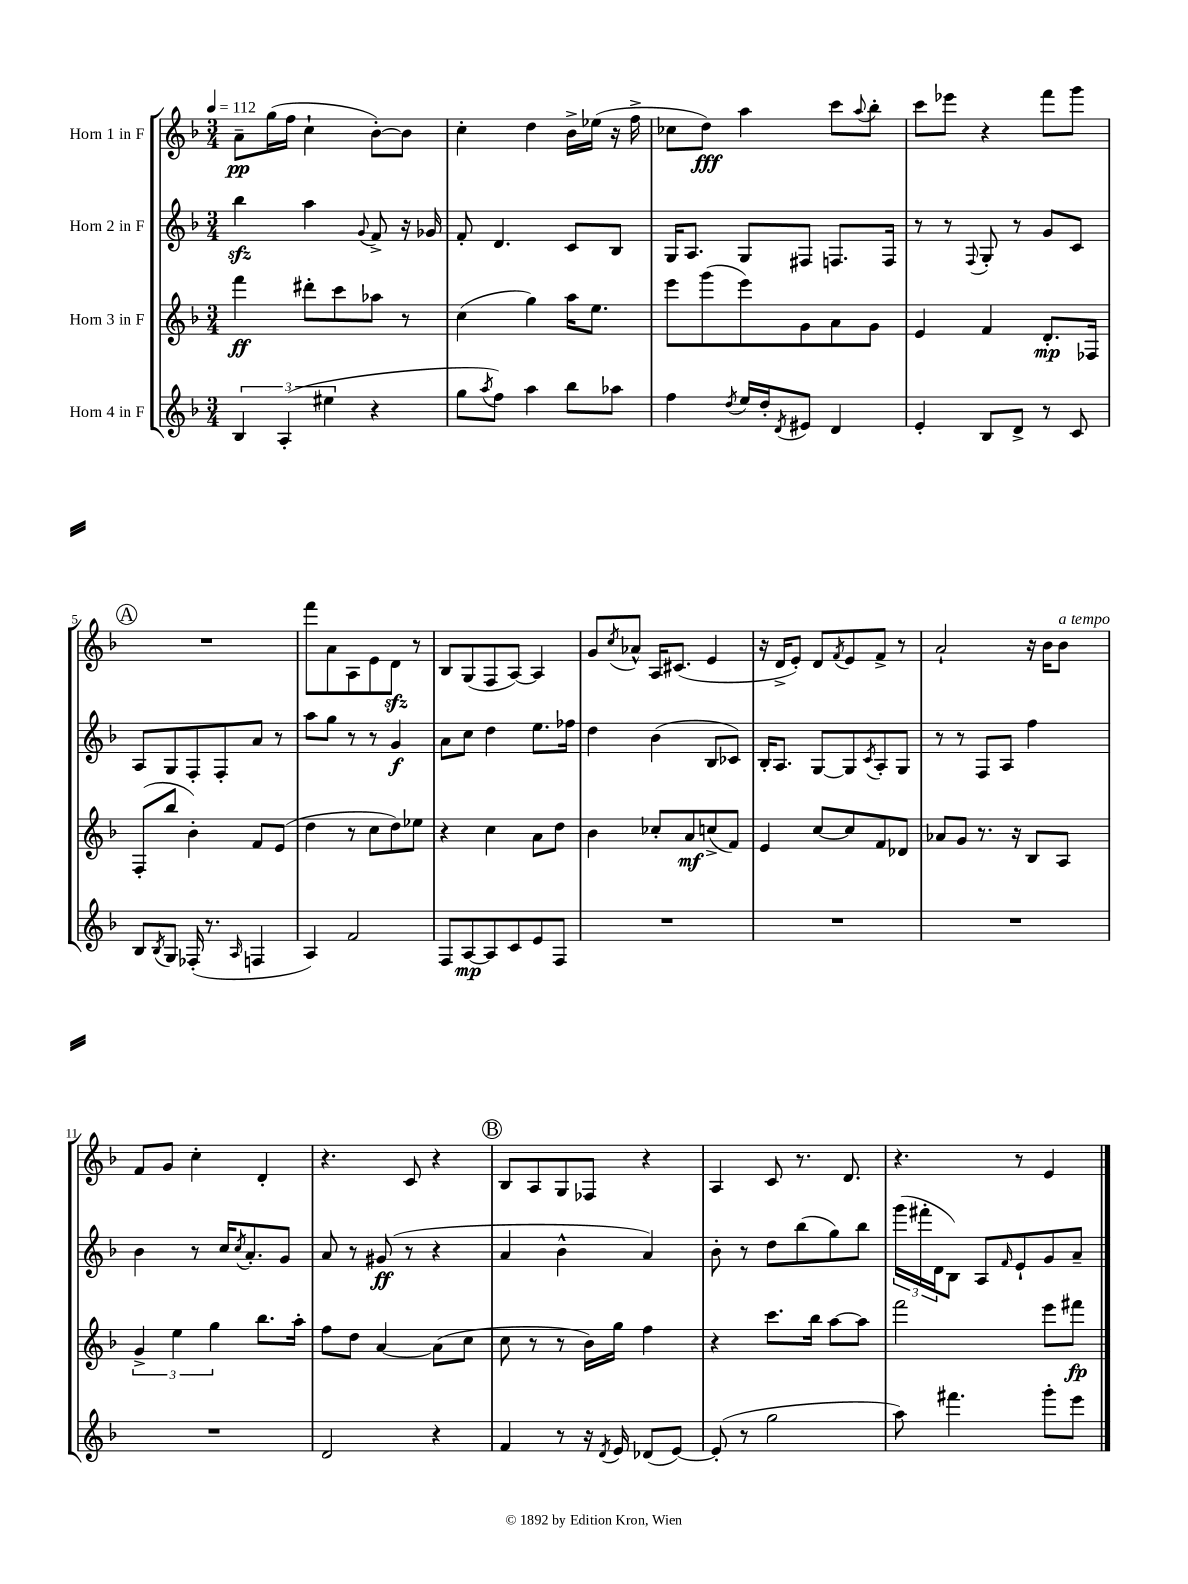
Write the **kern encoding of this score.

**kern	**dynam	**kern	**dynam	**kern	**dynam	**kern	**dynam
*part4	*part4	*part3	*part3	*part2	*part2	*part1	*part1
*staff4	*staff4	*staff3	*staff3	*staff2	*staff2	*staff1	*staff1
*I"Horn 4 in F	*	*I"Horn 3 in F	*	*I"Horn 2 in F	*	*I"Horn 1 in F	*
*clefG2	*	*clefG2	*	*clefG2	*	*clefG2	*
*k[b-]	*	*k[b-]	*	*k[b-]	*	*k[b-]	*
*M3/4	*	*M3/4	*	*M3/4	*	*M3/4	*
*MM112	*	*MM112	*	*MM112	*	*MM112	*
=1	=1	=1	=1	=1	=1	=1	=1
6B-/	.	4fff\	ff	4bb-zz\	.	8a~\L	pp
.	.	.	.	.	.	(16gg\L	.
(6A'/	.	.	.	.	.	.	.
.	.	.	.	.	.	16ff\JJ	.
.	.	8ddd#X'\L	.	4aa\	.	4cc`\	.
6ee#X\	.	.	.	.	.	.	.
.	.	8ccc\	.	.	.	.	.
.	.	.	.	8qqg/	.	.	.
4r	.	8aa-X\J	.	8f^/	.	[8b-'\L)	.
.	.	8r	.	16r	.	8b-\J]	.
.	.	.	.	16g-X/	.	.	.
=2	=2	=2	=2	=2	=2	=2	=2
8gg\L	.	(4cc\	.	8f'/	.	4cc'\	.
8qaa/	.	.	.	.	.	.	.
8ff\J)	.	.	.	4.d/	.	.	.
4aa\	.	4gg\)	.	.	.	4dd\	.
8bb-\L	.	16aa\KL	.	8c/L	.	16b-^\LL	.
.	.	8.ee\J	.	.	.	(16ee-X\JJ	.
8aa-X\J	.	.	.	8B-/J	.	16r	.
.	.	.	.	.	.	16ff^\	.
=3	=3	=3	=3	=3	=3	=3	=3
4ff\	.	8eee\L	.	16G/KL	.	8cc-X\L	.
.	.	.	.	8.A/J	.	.	.
.	.	(8ggg\	.	.	.	8dd\J)	fff
8qdd/	.	.	.	.	.	.	.
16ee/LL	.	8eee\)	.	8G/L	.	4aa\	.
16dd'/J	.	.	.	.	.	.	.
8qd/	.	.	.	.	.	.	.
8e#X/J	.	8g\	.	8F#X/J	.	.	.
4d/	.	8a\	.	8.Fn/L	.	8ccc\L	.
.	.	.	.	.	.	8qqaa/	.
.	.	8g\J	.	.	.	8bb-'\J	.
.	.	.	.	16F/Jk	.	.	.
=4	=4	=4	=4	=4	=4	=4	=4
4e'/	.	4e/	.	8r	.	8ccc\L	.
.	.	.	.	8r	.	8eee-X\J	.
.	.	.	.	8qqF/	.	.	.
8B-/L	.	4f/	.	8G'/	.	4r	.
8d^/J	.	.	.	8r	.	.	.
8r	.	8.d'/L	mp	8g/L	.	8fff\L	.
8c/	.	.	.	8c/J	.	8ggg\J	.
.	.	16F-X/Jk	.	.	.	.	.
!!LO:LB:g=z
!!LO:REH:place=s1:t=A
=5	=5	=5	=5	=5	=5	=5	=5
8B-/L	.	(8F'/L	.	8A/L	.	2.r	.
8qB-/	.	.	.	.	.	.	.
8G/J	.	8bb-/J	.	8G/	.	.	.
(16F-X'/	.	4b-'\)	.	8F'/	.	.	.
8.r	.	.	.	.	.	.	.
.	.	.	.	8F'/	.	.	.
16qqA/	.	.	.	.	.	.	.
4Fn/	.	8f/L	.	8a/J	.	.	.
.	.	(8e/J	.	8r	.	.	.
=6	=6	=6	=6	=6	=6	=6	=6
4A/)	.	4dd\	.	8aa\L	.	8fff\L	.
.	.	.	.	8gg\J	.	8a\	.
2f/	.	8r	.	8r	.	8A\	.
.	.	8cc\L	.	8r	.	8e\	.
.	.	8dd\)	.	4g/	f	8dzz\J	.
.	.	8ee-X\J	.	.	.	8r	.
=7	=7	=7	=7	=7	=7	=7	=7
8F/L	.	4r	.	8a\L	.	8B-/L	.
[8A/	mp	.	.	8cc\J	.	(8G/	.
8A/]	.	4cc\	.	4dd\	.	8F/	.
8c/	.	.	.	.	.	[8A/J)	.
8e/	.	8a\L	.	8.ee\L	.	4A/]	.
8F/J	.	8dd\J	.	.	.	.	.
.	.	.	.	16ff-X\Jk	.	.	.
=8	=8	=8	=8	=8	=8	=8	=8
2.r	.	4b-\	.	4dd\	.	8g/L	.
.	.	.	.	.	.	8qcc/	.
.	.	.	.	.	.	8a-X^^/J	.
.	.	8cc-X'/L	.	(4b-\	.	16A/KL	.
.	.	.	.	.	.	(8.c#X/J	.
.	.	8a/	mf	.	.	.	.
.	.	(8ccn^/	.	8B-/L	.	4e/	.
.	.	8f/J)	.	8c-X/J)	.	.	.
=9	=9	=9	=9	=9	=9	=9	=9
2.r	.	4e/	.	16B-'/KL	.	16r	.
.	.	.	.	8.A/J	.	16d^/KL	.
.	.	.	.	.	.	8e'/J)	.
.	.	[8cc/L	.	[8G/L	.	8d/L	.
.	.	.	.	.	.	8qf/	.
.	.	8cc/]	.	8G/]	.	8e/	.
.	.	.	.	8qc/	.	.	.
.	.	8f/	.	8A'/	.	8f^/J	.
.	.	8d-X/J	.	8G/J	.	8r	.
=10	=10	=10	=10	=10	=10	=10	=10
2.r	.	8a-X/L	.	8r	.	2a`/	.
.	.	8g/J	.	8r	.	.	.
.	.	8.r	.	8F/L	.	.	.
.	.	.	.	8A/J	.	.	.
.	.	16r	.	.	.	.	.
.	.	8B-/L	.	4ff\	.	16r	.
.	.	.	.	.	.	16b-\KL	.
!	!	!	!	!	!	!LO:TX:a:i:t=a tempo	!
.	.	8A/J	.	.	.	8b-\J	.
!!LO:LB:g=z
=11	=11	=11	=11	=11	=11	=11	=11
2.r	.	6g^/	.	4b-\	.	8f/L	.
.	.	.	.	.	.	8g/J	.
.	.	6ee\	.	.	.	.	.
.	.	.	.	8r	.	4cc'\	.
.	.	6gg\	.	.	.	.	.
.	.	.	.	16cc/KL	.	.	.
.	.	.	.	8qcc/	.	.	.
.	.	.	.	8.a'/	.	.	.
.	.	8.bb-\L	.	.	.	4d'/	.
.	.	.	.	8g/J	.	.	.
.	.	16aa'\Jk	.	.	.	.	.
=12	=12	=12	=12	=12	=12	=12	=12
2d/	.	8ff\L	.	8a/	.	4.r	.
.	.	8dd\J	.	8r	.	.	.
.	.	[4a/	.	(8g#X/	ff	.	.
.	.	.	.	8r	.	8c/	.
4r	.	(8a\L]	.	4r	.	4r	.
.	.	8cc\J	.	.	.	.	.
!!LO:REH:place=s1:t=B
=13	=13	=13	=13	=13	=13	=13	=13
4f/	.	8cc\	.	4a/	.	8B-/L	.
.	.	8r	.	.	.	8A/	.
8r	.	8r	.	4b-^^\	.	8G/	.
16r	.	16b-\LL)	.	.	.	8F-X/J	.
8qd/	.	.	.	.	.	.	.
16e/	.	16gg\JJ	.	.	.	.	.
(8d-X/L	.	4ff\	.	4a/)	.	4r	.
[8e/J)	.	.	.	.	.	.	.
=14	=14	=14	=14	=14	=14	=14	=14
(8e'/]	.	4r	.	8b-'\	.	4A/	.
8r	.	.	.	8r	.	.	.
2gg\	.	8.ccc\L	.	8dd\L	.	8c/	.
.	.	.	.	(8bb-\	.	8.r	.
.	.	16bb-\Jk	.	.	.	.	.
.	.	[8aa\L	.	8gg\)	.	.	.
.	.	.	.	.	.	8.d/	.
.	.	8aa\J]	.	8bb-\J	.	.	.
=15	=15	=15	=15	=15	=15	=15	=15
8aa\)	.	2fff\	.	(24ggg\LL	.	4.r	.
.	.	.	.	24fff#X'\	.	.	.
.	.	.	.	24d\J	.	.	.
4.fff#X\	.	.	.	8B-\J)	.	.	.
.	.	.	.	8A/L	.	.	.
.	.	.	.	16qqf/	.	.	.
.	.	.	.	8e`/	.	8r	.
8ggg'\L	.	8eee\L	.	8g/	.	4e/	.
8eee\J	.	8fff#X\J	fp	8a~/J	.	.	.
==	==	==	==	==	==	==	==
*-	*-	*-	*-	*-	*-	*-	*-
